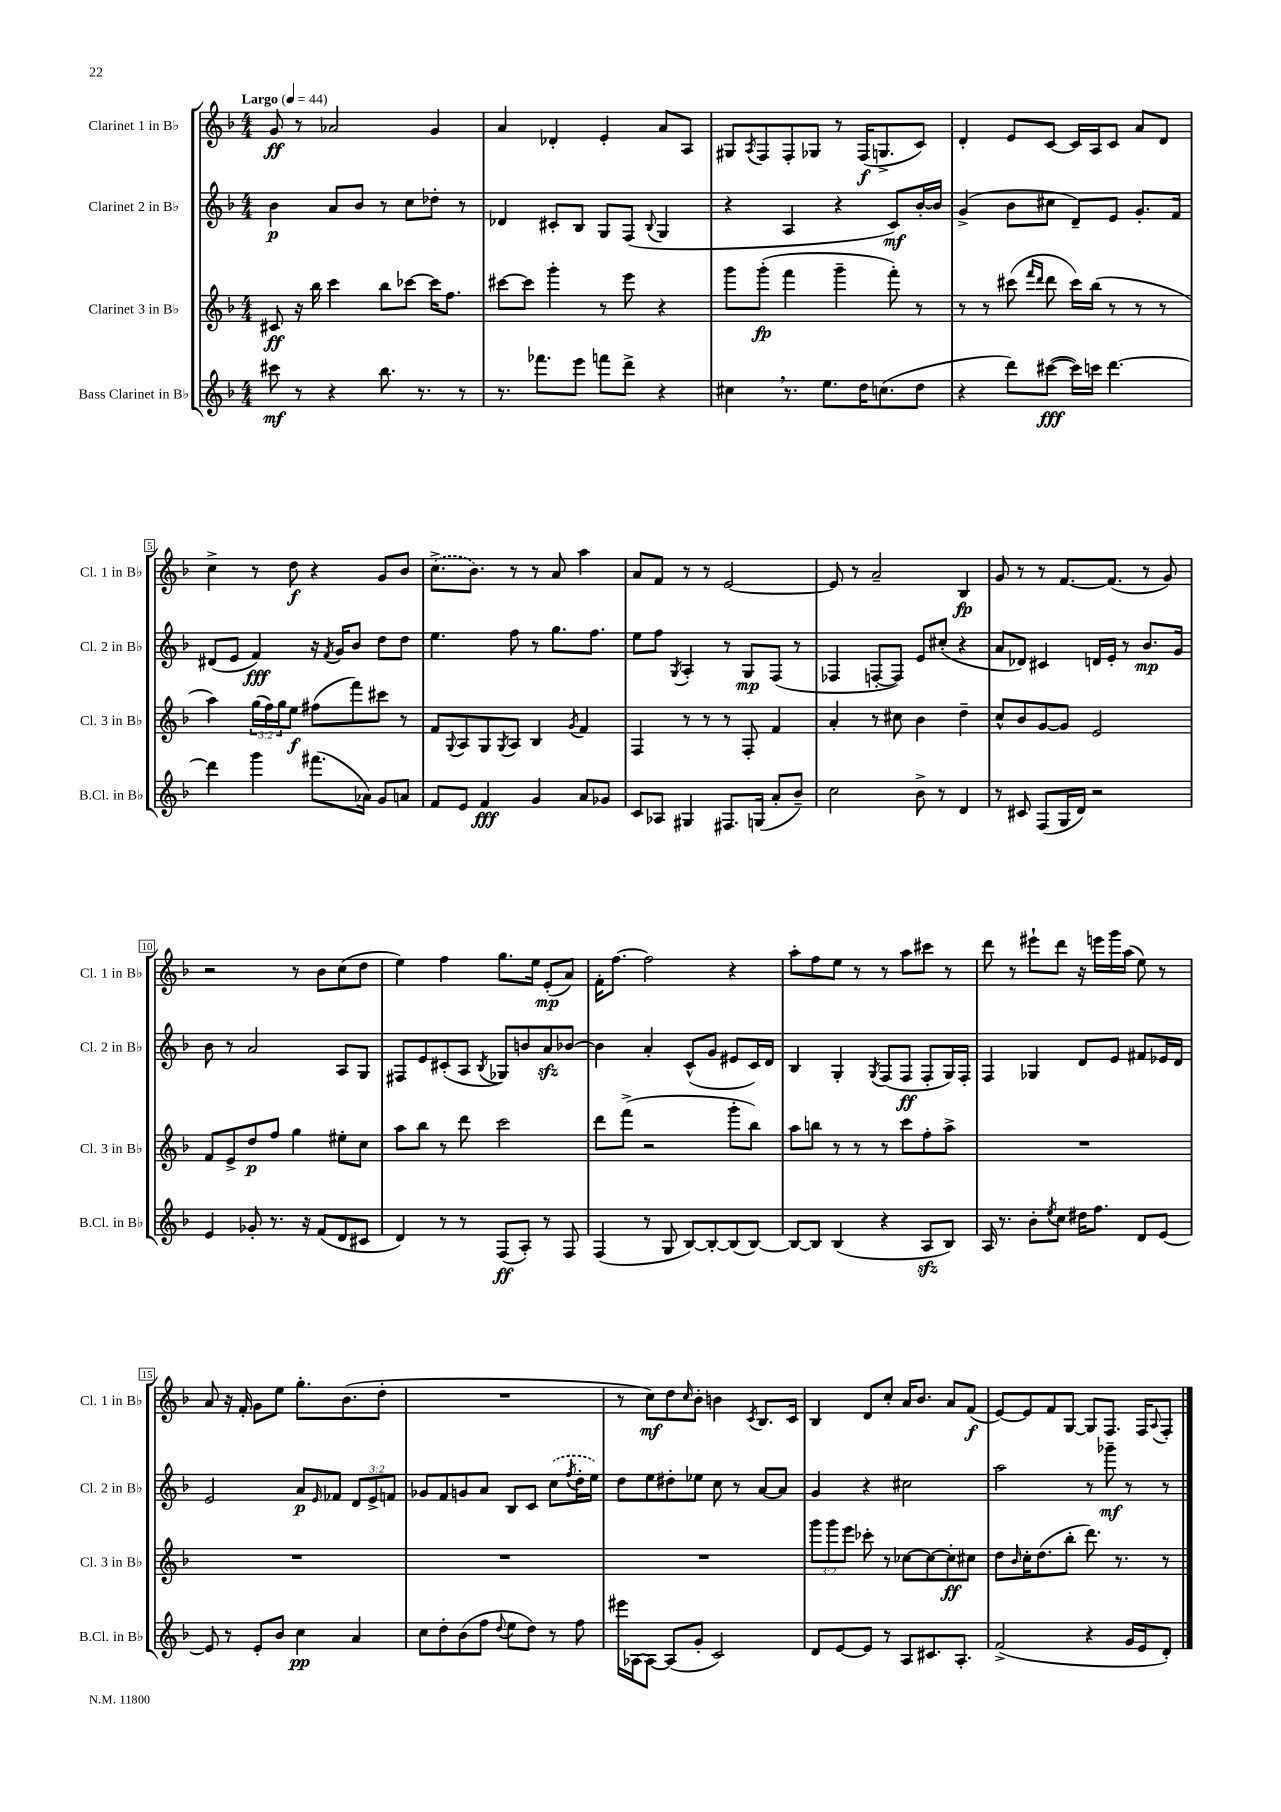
<<
\new StaffGroup <<
\new Staff = "s0" \with { instrumentName = "Clarinet 1 in Bb" shortInstrumentName = "Cl. 1 in Bb" } {
    \clef treble \key f \major \numericTimeSignature \time 4/4 \tempo "Largo" 4 = 44
    g'8\ff r8 aes'2 g'4 |
    a'4 des'4-. e'4-. a'8 a8 |
    gis8 \acciaccatura { a8 } f8 f8-. ges8 r8 f16\f( g8.-> c'8) |
    d'4-. e'8 c'8~ c'16 a16 c'8 a'8 d'8 |
    c''4-> r8 d''8\f r4 g'8 bes'8 |
    \once \slurDashed c''8.->( bes'8.) r8 r8 a'8 a''4 |
    a'8 f'8 r8 r8 e'2~ |
    e'8 r8 a'2-- bes4\fp |
    g'8 r8 r8 f'8.~ f'8.( r8 g'8) |
    r2 r8 bes'8 c''8( d''8 |
    e''4) f''4 g''8. e''16 e'8-.\mp( a'8) |
    f'16-. f''8.~ f''2 r4 |
    a''8-. f''8 e''8 r8 r8 a''8 cis'''8 r8 |
    d'''8 r8 eis'''8-! d'''8 r16 e'''16 g'''16 a''16( e''8) r8 |
    a'8 r16 f'16-. g'8 e''8 g''8.-. bes'8.( d''8-. |
    R1 |
    r8 c''8\mf) d''8 \grace { c''16 } bes'8-. b'4 \acciaccatura { c'8 } bes8. c'16 |
    bes4 d'8 c''8-. a'16 bes'8. a'8 f'8\f( |
    e'8~) e'8 f'8 g8~ g8 f8. f16 \appoggiatura { a8 } f8-. \bar "|." |
}
\new Staff = "s1" \with { instrumentName = "Clarinet 2 in Bb" shortInstrumentName = "Cl. 2 in Bb" } {
    \clef treble \key f \major \numericTimeSignature \time 4/4 \override Staff.TupletNumber.text = #tuplet-number::calc-fraction-text
    bes'4\p a'8 bes'8 r8 c''8 des''8-. r8 |
    des'4 cis'8-. bes8 g8 f8( \appoggiatura { bes8 } g4 |
    r4 a4 r4 c'8\mf) bes'16~-. bes'16 |
    g'4->( bes'8 cis''8 d'8--) e'8 g'8.-. f'16 |
    dis'8( e'8 f'4\fff) r16 \acciaccatura { f'8 } g'16 bes'8 d''8 d''8 |
    e''4. f''8 r8 g''8. f''8. |
    e''8 f''8 \acciaccatura { g8 } a4-. r8 g8\mp f8( r8 |
    fes4 f8~-. f8) e'8 cis''8-.( r4 |
    a'8 des'8) cis'4 d'16 e'16-. r8 bes'8.\mp g'16 |
    bes'8 r8 a'2 a8 g8 |
    fis8 e'8 cis'8-.( a8 \acciaccatura { bes8 } ges8) b'8 a'8\sfz bes'8~ |
    bes'4 a'4-. c'8-^( g'8 eis'8 c'16) d'16 |
    bes4 g4-. \acciaccatura { g8 } f8( f8\ff f8-. g16) f16-. |
    f4 ges4 d'8 e'8 fis'8 ees'16 d'16 |
    e'2 a'8\p \grace { e'16 } fes'8 \tuplet 3/2 { d'8 e'8-> f'8 } |
    ges'8 f'8 g'8 a'8 bes8 c'8 \once \slurDashed c''8( \acciaccatura { f''8 } d''16-. e''16) |
    d''8 e''8 dis''8-. ees''8 c''8 r8 a'8~ a'8 |
    g'4 r4 cis''2 |
    a''2 r8 ges'''8--\mf r8 r8 \bar "|." |
}
\new Staff = "s2" \with { instrumentName = "Clarinet 3 in Bb" shortInstrumentName = "Cl. 3 in Bb" } {
    \clef treble \key f \major \numericTimeSignature \time 4/4 \override Staff.TupletNumber.text = #tuplet-number::calc-fraction-text
    cis'8\ff r16 bes''16 c'''4 bes''8 ces'''8~ ces'''16 f''8. |
    cis'''8~ cis'''8 g'''4-. r8 e'''8 r4 |
    g'''8 g'''8-.\fp( f'''4 g'''4-- f'''8-.) r8 |
    r8 r8 cis'''8( \grace { f'''16 d'''16 } d'''8 cis'''16) bes''16( r8 r8 r8 |
    a''4) \tuplet 3/2 { g''16( f''16) g''16 } e''8\f fis''8( f'''8) cis'''8 r8 |
    f'8 \appoggiatura { g8 } a8 g8 \acciaccatura { g8 } a8 bes4 \acciaccatura { g'8 } f'4 |
    f4 r8 r8 r8 f8-. f'4 |
    a'4-. r8 cis''8 bes'4 d''4-- |
    c''8-^ bes'8 g'8~ g'8 e'2 |
    f'8 e'8-> d''8\p f''8 g''4 eis''8-. c''8 |
    a''8 bes''8 r8 d'''8 c'''2 |
    d'''8 f'''8->( r2 g'''8-. bes''8) |
    a''8 b''8 r8 r8 r8 c'''8 f''8-. a''8-> |
    R1 |
    R1 |
    R1 |
    R1 |
    \tuplet 3/2 { g'''8 g'''8 e'''8 } ces'''8-. r8 ces''8~ ces''8~ ces''8-.\ff cis''8 |
    d''8 \grace { bes'16 } c''16-. d''8.( bes''8-. d'''8.) r8. r8 \bar "|." |
}
\new Staff = "s3" \with { instrumentName = "Bass Clarinet in Bb" shortInstrumentName = "B.Cl. in Bb" } {
    \clef treble \key f \major \numericTimeSignature \time 4/4
    cis'''8\mf r8 r4 bes''8. r8. r8 |
    r8. fes'''8. e'''8 f'''8 d'''8-> r4 |
    cis''4 \breathe r8. e''8. d''16 c''8.( d''8 |
    r4 d'''8) cis'''8~\fff( cis'''16) c'''16 d'''4.~ |
    d'''4 g'''4 fis'''8.( aes'16) g'8 a'8 |
    f'8 e'8 f'4\fff g'4 a'8 ges'8 |
    c'8 aes8 gis4 fis8. g16( a'8-. bes'8--) |
    c''2 bes'8-> r8 d'4 |
    r8 cis'8 f8( g16 d'16) r2 |
    e'4 ges'8-. r8. r16 f'8( d'8 cis'8 |
    d'4) r8 r8 f8\ff( a8-.) r8 f8 |
    f4( r8 g8 bes8~) bes8~-. bes8( bes8~) |
    bes8~ bes8 bes4( r4 a8\sfz bes8) |
    a16 r8. bes'8-. \acciaccatura { e''8 } c''8 dis''16 f''8. d'8 e'8~ |
    e'8 r8 e'8-. bes'8 c''4\pp a'4 |
    c''8 d''8-. bes'8( f''8 \appoggiatura { d''8 } e''8 d''8) r8 f''8 |
    eis'''16 aes16~ aes8~ aes8( g'8-. c'2) |
    d'8 e'8~ e'8 r8 a8 cis'8. a8.-. |
    f'2->( r4 g'16 e'16 d'8-.) \bar "|." |
}
>>
>>
\layout { \context { \Score \override BarNumber.stencil = #(make-stencil-boxer 0.1 0.3 ly:text-interface::print) } }
